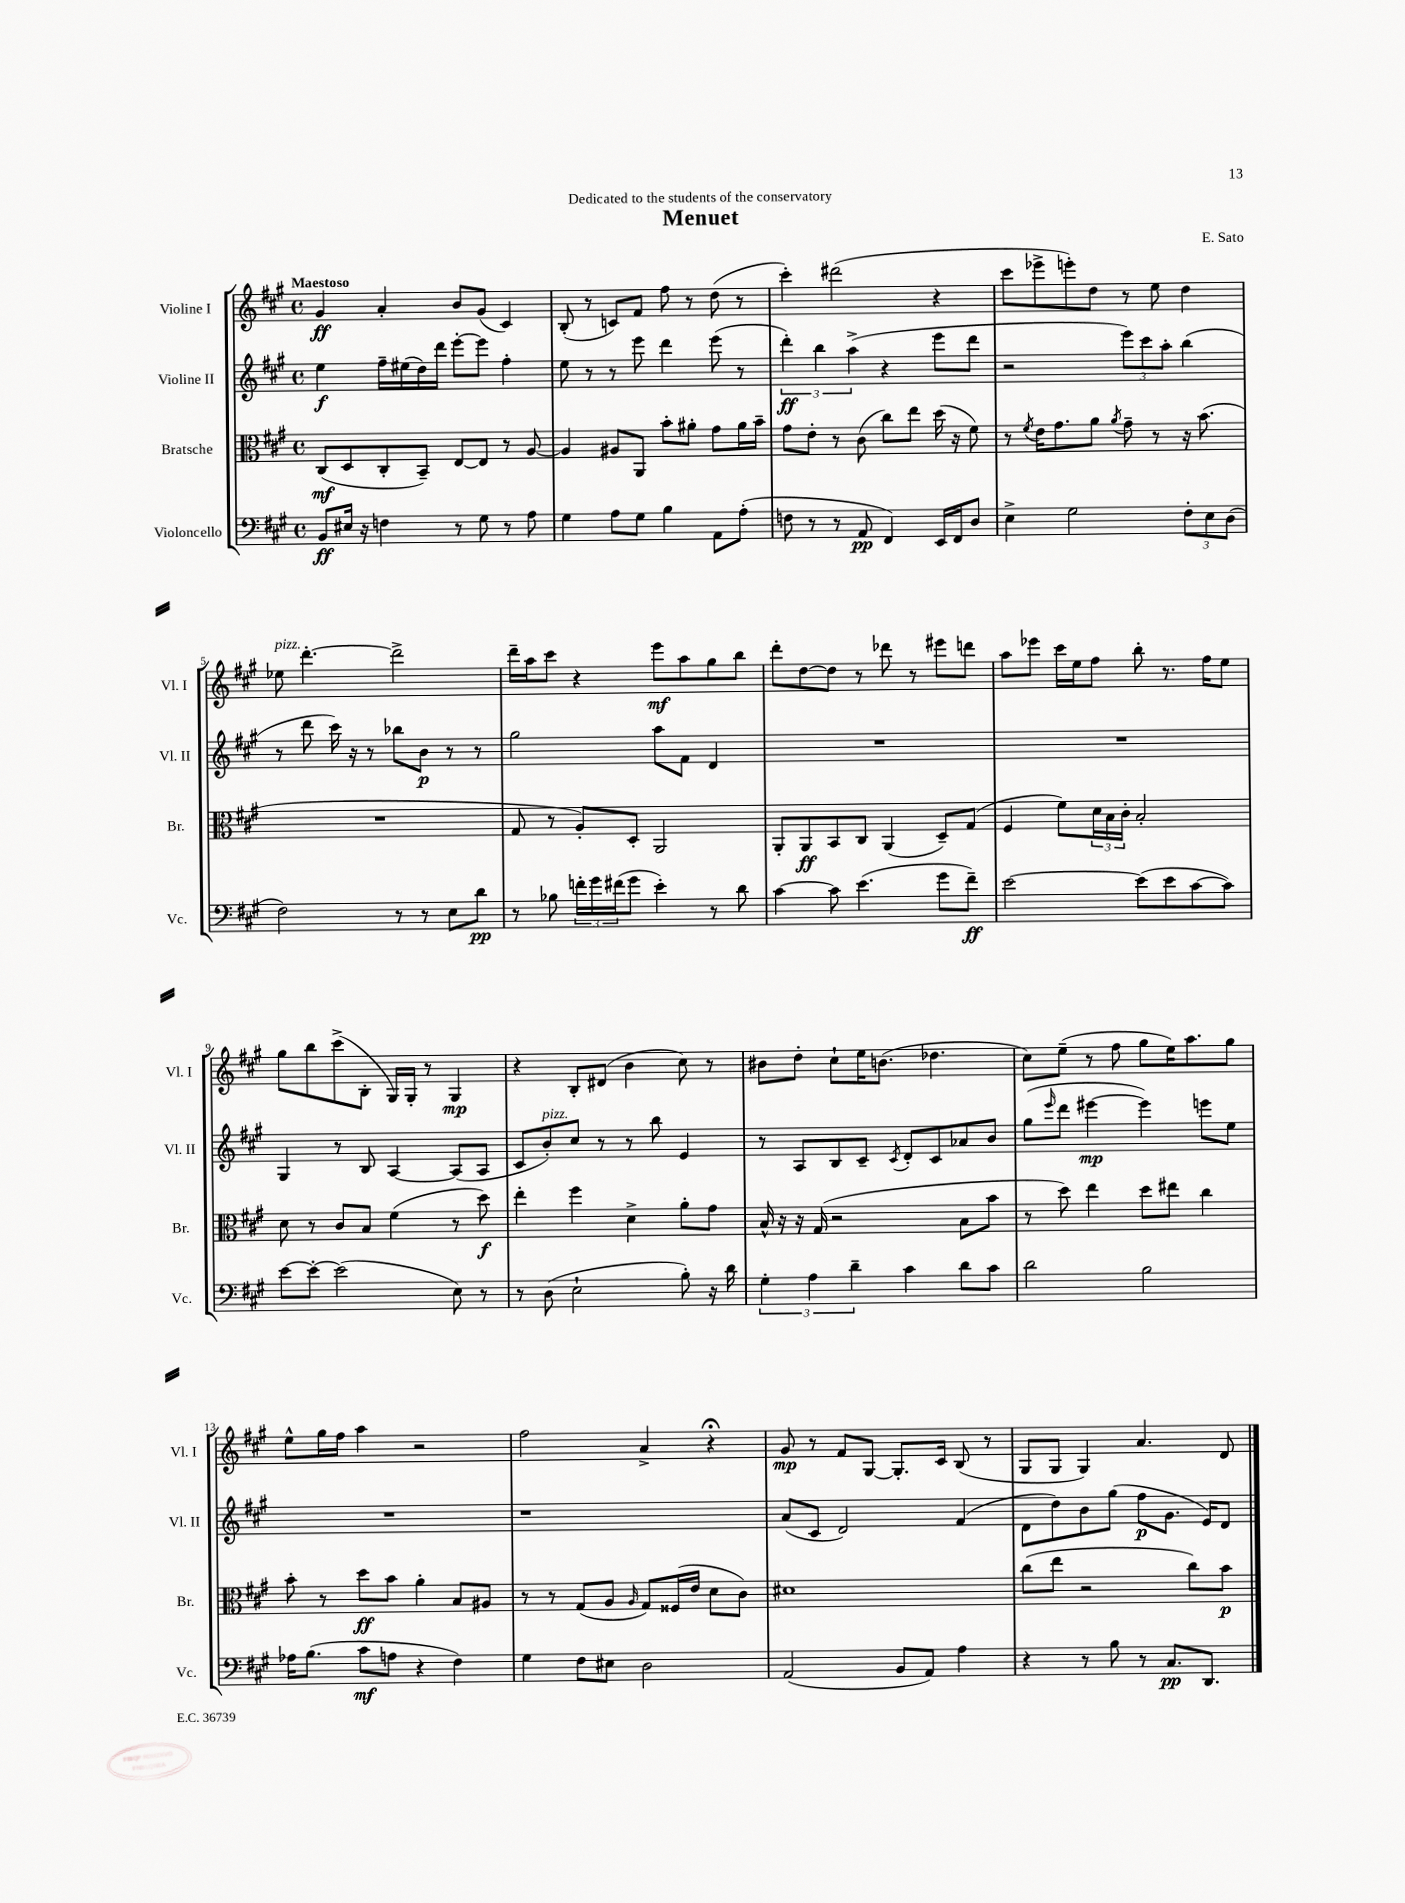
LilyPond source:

\header { title = "Menuet" composer = "E. Sato" dedication = "Dedicated to the students of the conservatory" }
<<
\new StaffGroup <<
\new Staff = "s0" \with { instrumentName = "Violine I" shortInstrumentName = "Vl. I" } {
    \clef treble \key a \major \defaultTimeSignature \time 4/4 \tempo "Maestoso"
    gis'4\ff a'4-. b'8 gis'8( cis'4) |
    b8-.( r8 c'8) fis'8 fis''8 r8 d''8( r8 |
    cis'''4-.) dis'''2( r4 |
    cis'''8 ees'''8-> e'''8-.) d''8 r8 e''8 d''4 |
    ees''8^\markup { \italic "pizz." } d'''4.~-. d'''2-> |
    d'''16-- a''16 cis'''8 r4 e'''8\mf a''8 gis''8 b''8 |
    d'''8-. d''8~ d''8 r8 des'''8 r8 eis'''8 d'''8 |
    a''8 ees'''8 cis'''16 e''16 fis''8 b''8-. r8. fis''16 e''8 |
    gis''8 b''8 cis'''8->( b8-. gis16) gis16-. r8 gis4\mp |
    r4 b8-. dis'8( b'4 cis''8) r8 |
    bis'8 d''8-. cis''8-! e''16 b'8.( des''4. |
    cis''8) e''8--( r8 fis''8 gis''8 e''16) a''8. gis''8 |
    e''8-^ gis''16 fis''16 a''4 r2 |
    fis''2 a'4-> r4\fermata |
    gis'8\mp r8 fis'8 gis8~ gis8.-. cis'16 b8( r8 |
    gis8 gis8 gis4) a'4. d'8 \bar "|." |
}
\new Staff = "s1" \with { instrumentName = "Violine II" shortInstrumentName = "Vl. II" } {
    \clef treble \key a \major \defaultTimeSignature \time 4/4
    e''4\f fis''16-- eis''16( d''16) d'''16 e'''8~-. e'''8 fis''4-. |
    e''8 r8 r8 e'''8 d'''4 e'''8( r8 |
    \tuplet 3/2 { d'''4-.\ff) b''4 a''4->( } r4 e'''8 d'''8 |
    r2 \tuplet 3/2 { e'''8) cis'''8 a''8-. } b''4( |
    r8 d'''8 cis'''16) r16 r8 bes''8 b'8\p r8 r8 |
    gis''2 a''8 fis'8 d'4 |
    R1 |
    R1 |
    gis4 r8 b8 a4~ a8( a8 |
    cis'8 b'8-.^\markup { \italic "pizz." }) cis''8 r8 r8 b''8 e'4 |
    r8 a8 b8 cis'8-- \acciaccatura { cis'8 } d'8-. cis'8 aes'8 b'8 |
    gis''8( \grace { e'''16 } d'''8 eis'''4~\mp eis'''4) e'''8 e''8 |
    R1 |
    r1 |
    a'8( cis'8 d'2) fis'4( |
    d'8 d''8) b'8 gis''8( fis''8\p gis'8. e'16) d'8 \bar "|." |
}
\new Staff = "s2" \with { instrumentName = "Bratsche" shortInstrumentName = "Br." } {
    \clef alto \key a \major \defaultTimeSignature \time 4/4
    cis8\mf( d8 cis8-. b,8--) e8~ e8 r8 a8~ |
    a4 ais8 a,8 b'8-. ais'8-. gis'8 ais'16 b'16-- |
    gis'8 e'8-. r8 cis'8( cis''8) e''8 d''16( r16 fis'8) |
    r8 \acciaccatura { fis'8 } e'16 gis'8. a'8 \acciaccatura { a'8 } gis'8-- r8 r16 b'8.( |
    R1 |
    gis8 r8 a8-.) d8-. a,2 |
    a,8-. a,8\ff b,8 cis8 a,4( d8--) gis8( |
    fis4 fis'8) \tuplet 3/2 { d'16 b16 cis'16-. } b2-. |
    d'8 r8 cis'8 b8 fis'4( r8 d''8\f) |
    e''4-. fis''4 d'4-> a'8-. gis'8 |
    b16-^ r16 r16 gis16( r2 b8 b'8 |
    r8 d''8) e''4 d''8 eis''8 cis''4 |
    b'8-. r8 d''8\ff b'8 a'4-. b8 ais8 |
    r8 r8 gis8( a8 \grace { a16 } gis8) fisis16( e'16 d'8 cis'8) |
    dis'1 |
    cis''8( e''8 r2 cis''8) b'8\p \bar "|." |
}
\new Staff = "s3" \with { instrumentName = "Violoncello" shortInstrumentName = "Vc." } {
    \clef bass \key a \major \defaultTimeSignature \time 4/4
    b,8\ff eis16 r16 f4 r8 gis8 r8 a8 |
    gis4 a8 gis8 b4 a,8 a8-.( |
    f8 r8 r8 a,8\pp fis,4) e,16 fis,16 d8 |
    e4-> gis2 \tuplet 3/2 { fis8-. e8 d8( } |
    fis2) r8 r8 e8 d'8\pp |
    r8 bes8 \tuplet 3/2 { f'16-. gis'16 fis'16( } gis'8 e'4-.) r8 d'8 |
    cis'4~ cis'8 e'4.( gis'8 fis'8--\ff) |
    e'2~ e'8( e'8 cis'8~ cis'8) |
    e'8~ e'8~-. e'2( e8) r8 |
    r8 d8( e2-! b8-.) r16 d'16 |
    \tuplet 3/2 { gis4-. a4 d'4-- } cis'4 d'8 cis'8 |
    d'2 b2 |
    aes16 b8.( cis'8\mf a8 r4 fis4) |
    gis4 fis8 eis8 d2 |
    a,2( b,8 a,8) a4 |
    r4 r8 b8 r8 cis8.\pp d,8. \bar "|." |
}
>>
>>
